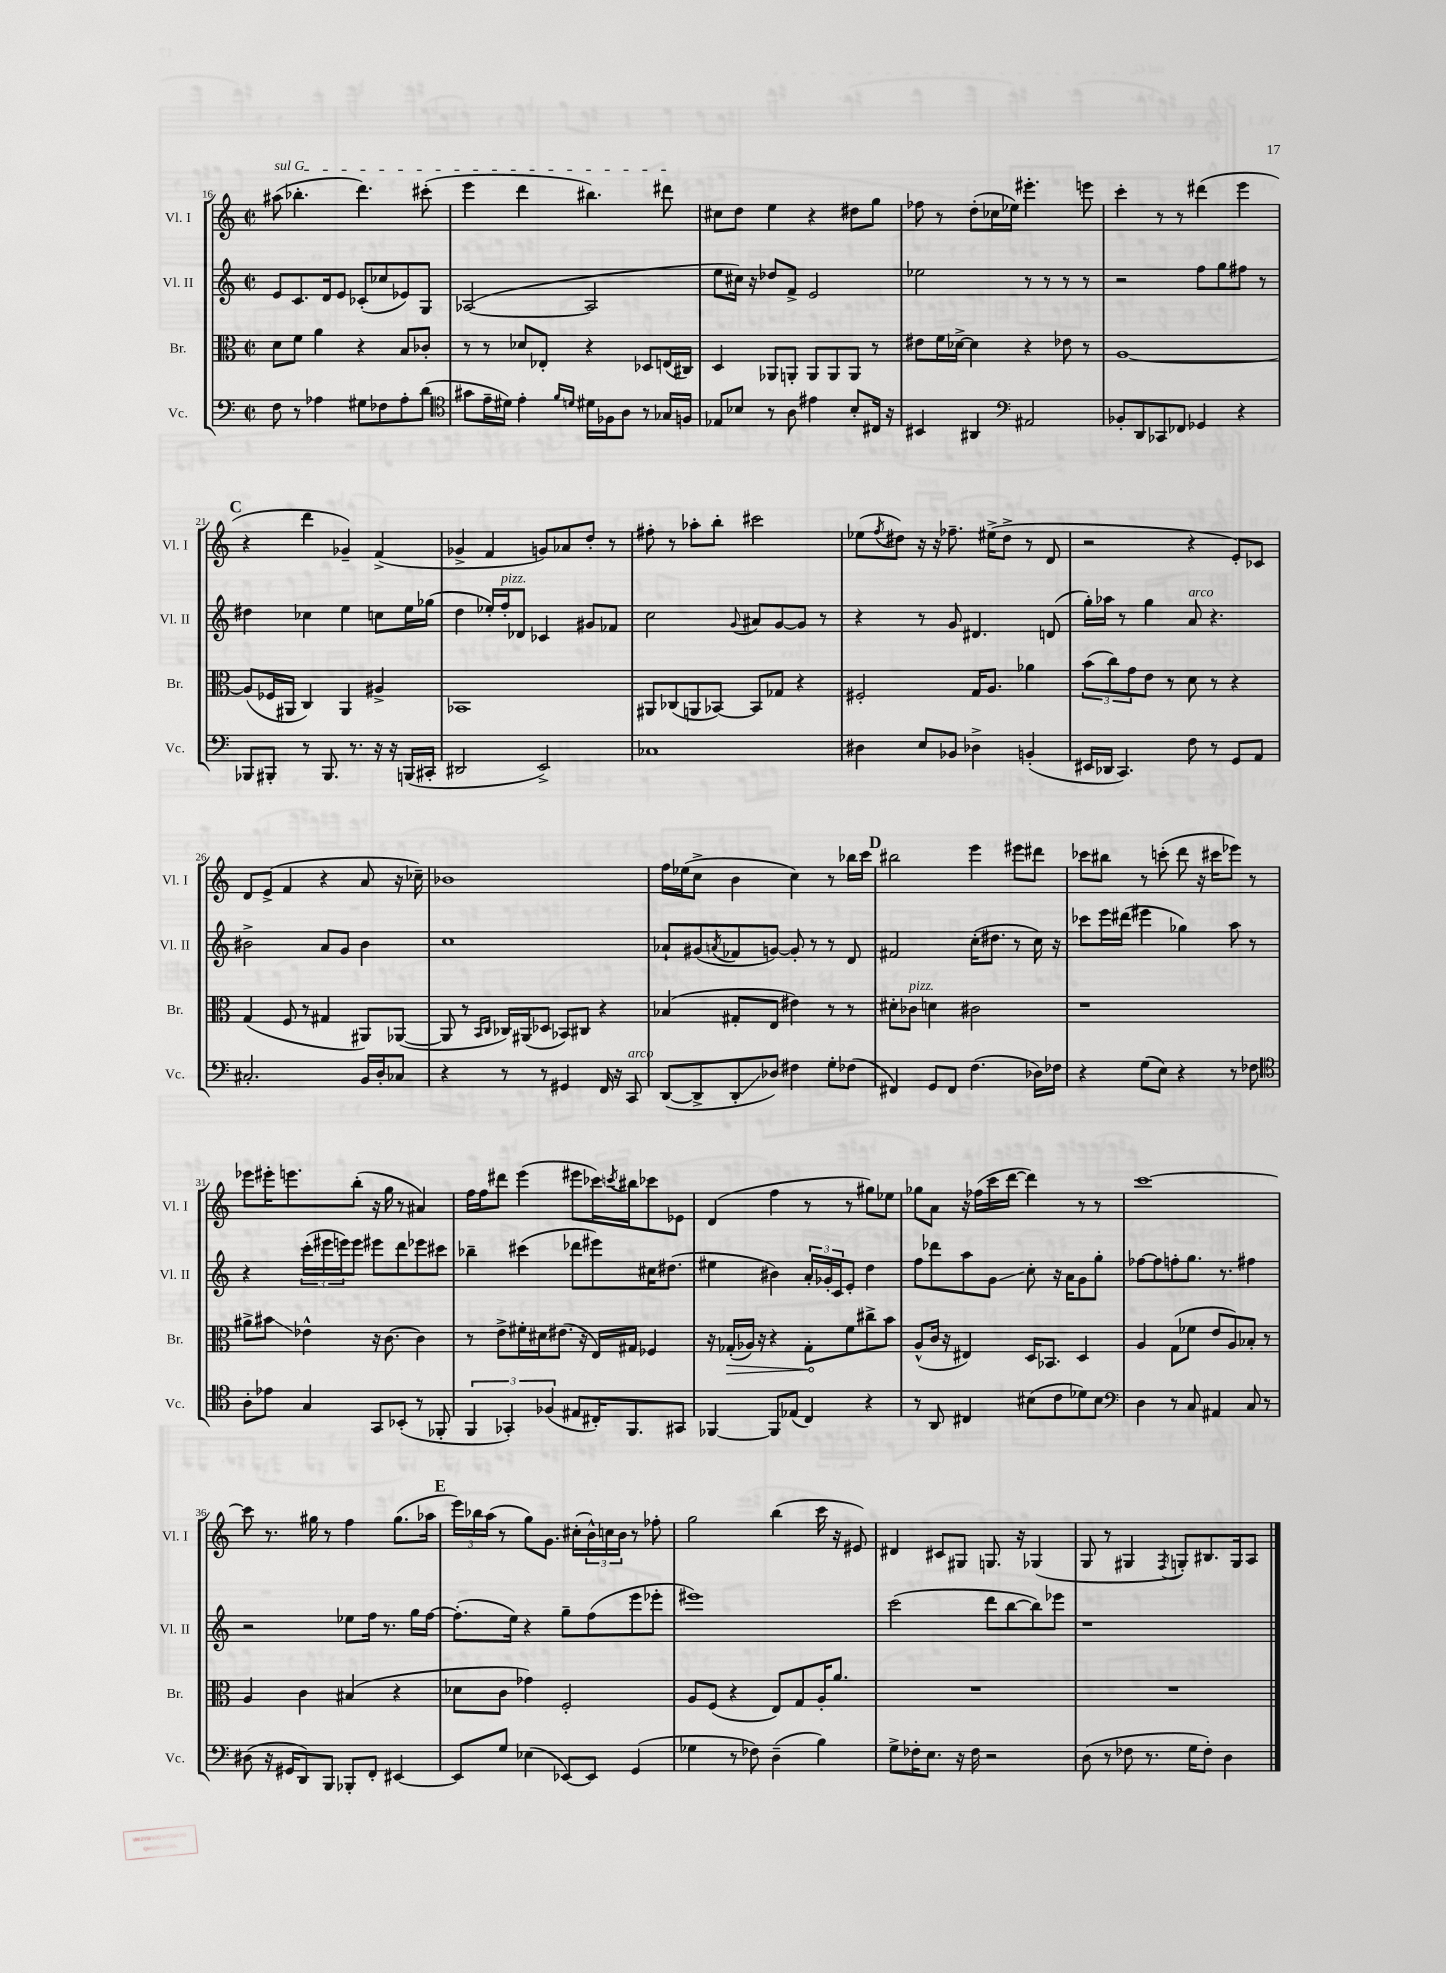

**kern	**kern	**kern	**kern
*staff4	*staff3	*staff2	*staff1
*clefF4	*clefC3	*clefG2	*clefG2
*k[]	*k[]	*k[]	*k[]
*M2/2	*M2/2	*M2/2	*M2/2
*met(c|)	*met(c|)	*met(c|)	*met(c|)
8F	8d	8e	(8aa#
8r	8f	8.c	4.bb-'
4A-	4a	.	.
.	.	16d	.
.	.	8e	.
8G#	4r	(8c-'	4.ddd)
8F-	.	8cc-	.
8A-'	8B	8e-)	.
(8d	8c-'	8G	(8ccc#'
=	=	=	=
*clefC4	*	*	*
8g#	8r	([2A-	4eee
16e~	8r	.	.
16d#)	.	.	.
4e'	8d-	.	4ddd
.	8E-'	.	.
16qqf	.	.	.
16qqd	.	.	.
16d#	4r	2A-]	4.bb#)
16F-	.	.	.
8A	.	.	.
8r	8D-	.	.
16G-	(16E	.	8ddd#
16F	16C#)	.	.
=	=	=	=
8E-	4D	8ee	8cc#
8B-	.	16cc#)	8dd
.	.	16r	.
8r	8AA-	8dd-	4ee
8A	8AA'	8f^	.
4e#	8AA	2e	4r
.	8AA	.	.
8B-'	8AA	.	8dd#
16C#	8r	.	8gg
16r	.	.	.
=	=	=	=
4BB#	8e#	2ee-	8ff-
.	16f	.	8r
.	[16d-^	.	.
4AA#	4d-]	.	(8dd'
.	.	.	16cc-
.	.	.	16ee-)
*clefF4	*	*	*
2AA#	4r	8r	4.eee#'
.	.	8r	.
.	8e-	8r	.
.	8r	8r	8eee
=	=	=	=
8BB-'	[1A	2r	4ccc'
8DD	.	.	.
8CC-	.	.	8r
8FF-	.	.	8r
4GG-	.	8ff	(4ddd#
.	.	8gg	.
4r	.	8ff#	4eee
.	.	8r	.
=	=	=	=
8BBB-	(8A]	4dd#	4r
8BBB#'	16F-	.	.
.	16AA#	.	.
8r	4C)	4cc-	4ddd
8.BBB#	.	.	.
.	4AA#	4ee	4g-~)
8.r	.	.	.
16r	4A#^	8cc	(4f^
16r	.	.	.
(16BBB	.	16ee	.
16CC#'	.	(16gg-	.
=	=	=	=
2DD#	1BB-	4dd	4g-^
.	.	16ee-')	4f
.	.	16ff'	.
.	.	8d-	.
2EE^)	.	4c-	8g)
.	.	.	8a-
.	.	8g#	8dd'
.	.	8f-	8r
=	=	=	=
1C-	8AA#	2cc	8ff#'
.	(8C-	.	8r
.	8AA	.	8aa-'
.	[8BB-)	.	8bb'
.	.	8qqg	.
.	8BB-]	8a#	2ccc#
.	8G-	[8g	.
.	4r	8g]	.
.	.	8r	.
=	=	=	=
4D#	2F#'	4r	(8ee-
.	.	.	8qff
.	.	.	8dd#)
8E	.	8r	16r
.	.	.	16r
8BB-	.	8g	8.ff-~
4D-^	16G	4.d#	.
.	8.A	.	(16ee#^
.	.	.	8dd#^
(4BB'	4a-	.	8r
.	.	(8d	8d
=	=	=	=
16EE#	(12b	16gg')	2r
16DD-	.	16aa-	.
.	12cc)	.	.
4.CC)	.	8r	.
.	12g	.	.
.	8e	4gg	.
.	8r	.	.
8F	8d	8a	4r
8r	8r	4.r	.
8GG	4r	.	8e')
8AA	.	.	8c-
=	=	=	=
2.C#'	(4G	2b#^	8d
.	.	.	(8e^
.	8F	.	4f
.	8r	.	.
.	4G#	8a	4r
.	.	8g	.
16BB	8AA#)	4b#	8a
16D'	.	.	.
8C-	([8AA-	.	16r
.	.	.	16cc-~)
=	=	=	=
4r	8AA-]	1cc	1b-
.	8r	.	.
.	16qqBB	.	.
.	16qqC	.	.
8r	16C-)	.	.
.	(16AA#	.	.
8r	8D-	.	.
4GG#	8BB-)	.	.
.	8C#	.	.
16FF	4r	.	.
16r	.	.	.
8CC	.	.	.
=	=	=	=
([8DD	(4B-	8a-`	16ff
.	.	.	(16ee-
8DD^]	.	(8g#	8cc^
.	.	8qa	.
8DD'	8G#'	8f-	4b
8D-)	8E	[8g)	.
4F#	4e#)	8g']	4cc)
.	.	8r	.
8G'	8r	8r	8r
(8F-	8r	8d	16bb-
.	.	.	16ccc
=	=	=	=
4FF#)	8d#'	2f#	2bb#
.	8c-	.	.
8GG	4d	.	.
8FF#	.	.	.
(4.F	2c#	(16cc'	4eee
.	.	8.dd#	.
.	.	8r	8eee#
16D-)	.	16cc)	8ddd#
16F-	.	16r	.
=	=	=	=
4r	1r	8ccc-	8ccc-
.	.	16eee	8bb#
.	.	(16ddd#	.
(8G	.	4eee#	8r
8E)	.	.	(8ccc'
4r	.	4gg-)	8ddd
.	.	.	16r
.	.	.	16ccc#
8r	.	8aa	8eee-)
8F-	.	8r	8r
=	=	=	=
*clefC4	*	*	*
8A'	8a#^	4r	8eee-
8e-	8b#	.	16eee#'
.	.	.	8.eee
4G	4e-^^	(24ccc'	.
.	.	24eee#	.
.	.	24eee)	.
.	.	8eee	(8bb'
8GG	16r	8eee#	16r
.	[8.c	.	16gg
(8BB-'	.	8ddd	8r
8r	4c]	8eee-	4a#)
8FF-'	.	8ccc#	.
=	=	=	=
6FF	8r	4bb-~	16ff
.	.	.	16ff
.	8e^	.	8ddd#
6GG-')	.	.	.
.	16f#'	(4ccc#	(4eee
.	16d#	.	.
(6F-	.	.	.
.	(8.e#	.	.
8E#	.	8ddd-	8eee#
.	16r	.	.
16C#')	16E)	8eee#)	16ccc-)
.	.	.	8qccc
8.FF	16G#	.	16bb#
.	4F-	16cc#	8ccc-
.	.	(8.dd#	.
8GG#	.	.	8e-
=	=	=	=
[4FF-	16r	4ee#	(4d
.	(16G-'	.	.
.	16A-)	.	.
.	16r	.	.
8FF-]	4r	4b#)	4ff
(8E-	.	.	.
4C)	8G-'	24a'	8r
.	.	24g-'	.
.	.	24c	.
.	8f	8e'	8r
4r	8cc#^	4dd	8gg#)
.	8b	.	8ee-
=	=	=	=
8r	(8A^^	8ff	8gg-
8AA	16c	8ddd-	8a
.	16r	.	.
4C#	4E#)	8aa	16r
.	.	.	(16ff-
.	.	8g	16ccc
.	.	.	[16ddd
(8B#	16D	8cc'	4ddd])
.	8.BB-	.	.
8c	.	16r	.
.	.	16a	.
8d-)	4D	8g	8r
8B#	.	8gg'	8r
=	=	=	=
*clefF4	*	*	*
4D	4A	[8ff-	[1ccc
.	.	8ff-]	.
8r	(8G	8ff'	.
8C	8f-	8.gg	.
4AA#	8e	.	.
.	.	8.r	.
.	8A)	.	.
8C	8B-'	4ff#	.
8r	8r	.	.
=	=	=	=
(8D#	4A	2r	8ccc]
16r	.	.	8.r
16GG#	.	.	.
8DD)	4c	.	.
.	.	.	16gg#
8BBB	.	.	8r
8BBB-'	(4B#	8ee-	4ff
8FF'	.	16ff	.
.	.	8.r	.
[4EE#	4r	.	(8.gg#
.	.	16gg	.
.	.	[16ff	16aa-
=	=	=	=
8EE#]	8d-	(8.ff']	24eee)
.	.	.	24bb-
.	.	.	(24aa
8G	8c	.	8r
.	.	16ee)	.
(4E-	4g-)	4r	8gg)
.	.	.	8.g
[8EE-)	2F'	8gg~	.
.	.	.	(16cc#'
8EE-]	.	(8ff	24b^^)
.	.	.	24cc
.	.	.	24b
(4GG	.	8eee	8r
.	.	8eee-'	8ff-'
=	=	=	=
4G-	8A	1eee#)	2gg
.	(8F	.	.
8r	4r	.	.
8F-)	.	.	.
(4D~	8E)	.	(4bb
.	8G	.	.
4B)	16A'	.	16ccc
.	8.a	.	16r
.	.	.	8e#)
=	=	=	=
8G^	1r	(2ccc	4d#
16F-'	.	.	.
8.E	.	.	.
.	.	.	8c#
16r	.	.	8G#
16F-	.	.	.
2r	.	8ddd	8.G
.	.	[8bb	.
.	.	.	16r
.	.	8bb])	(4G-
.	.	8eee-	.
=	=	=	=
(8D	1r	1r	8G
8r	.	.	8r
8F-	.	.	4G#
8.r	.	.	.
.	.	.	8qF
.	.	.	8G')
16G	.	.	.
8F-')	.	.	8.B#
4D	.	.	.
.	.	.	16G
.	.	.	8A
==	==	==	==
*-	*-	*-	*-
